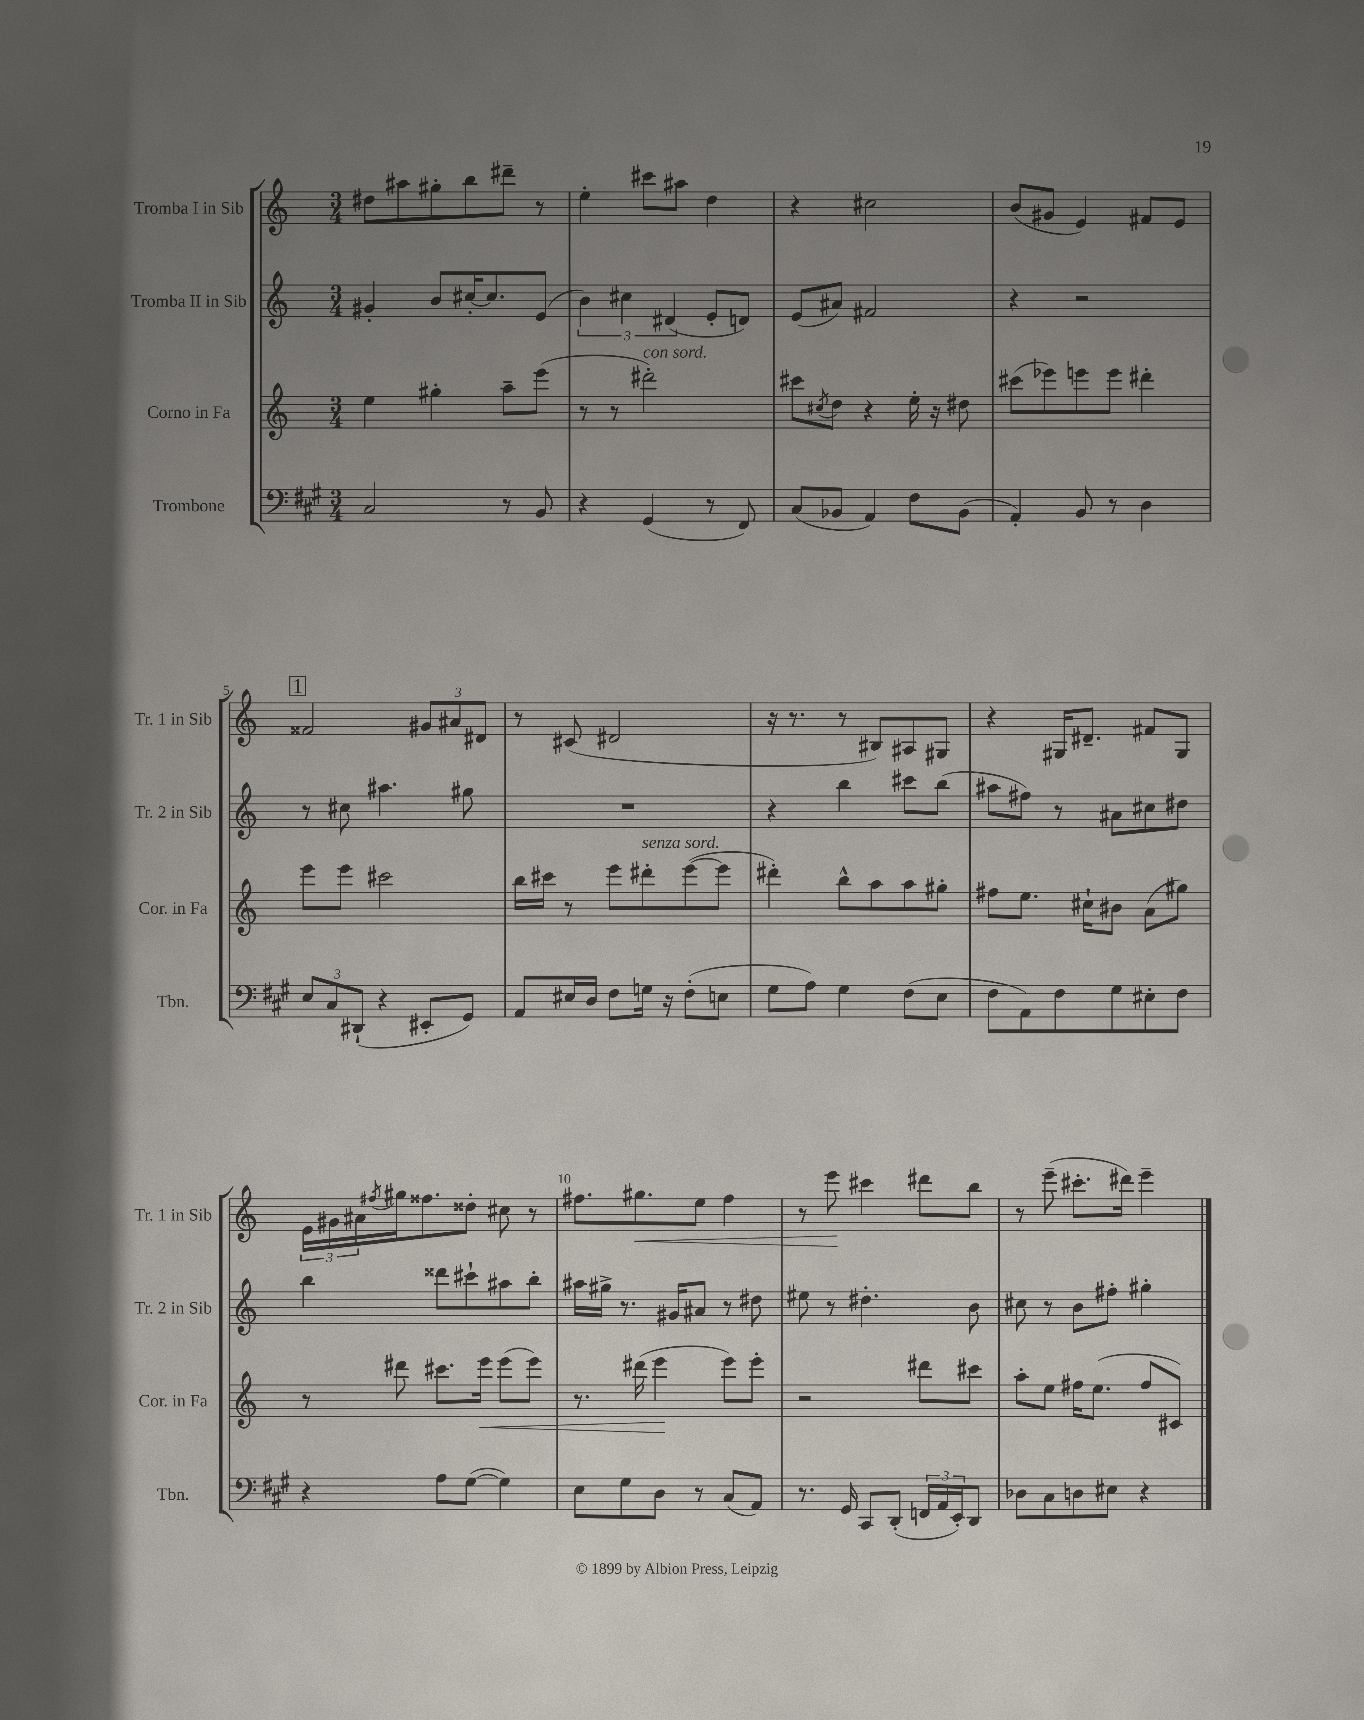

**kern	**kern	**dynam	**kern	**kern	**dynam
*part4	*part3	*part3	*part2	*part1	*part1
*staff4	*staff3	*staff3	*staff2	*staff1	*staff1
*I"Trombone	*I"Corno in Fa	*	*I"Tromba II in Sib	*I"Tromba I in Sib	*
*I'Tbn.	*I'Cor. in Fa	*	*I'Tr. 2 in Sib	*I'Tr. 1 in Sib	*
*clefF4	*clefG2	*	*clefG2	*clefG2	*
*k[f#c#g#]	*k[]	*	*k[]	*k[]	*
*M3/4	*M3/4	*	*M3/4	*M3/4	*
=1	=1	=1	=1	=1	=1
2C#/	4ee\	.	4g#X'/	8dd#X\L	.
.	.	.	.	8aa#X\	.
.	4gg#X'\	.	8b/L	8gg#X'\	.
.	.	.	[16cc#X'/K	8bb\	.
.	.	.	8.cc#/]	.	.
8r	8aa~\L	.	.	8ddd#X~\J	.
8BB/	(8eee\J	.	(8e/J	8r	.
=2	=2	=2	=2	=2	=2
4r	8r	.	6b\)	4ee'\	.
.	8r	.	.	.	.
.	.	.	6cc#X\	.	.
!	!LO:TX:a:i:t=con sord.	!	!	!	!
(4GG#/	2ddd#X'\)	.	.	8ccc#X\L	.
.	.	.	(6d#X/	.	.
.	.	.	.	8aa#X\J	.
8r	.	.	8e'/L	4dd\	.
8FF#/)	.	.	8dn/J)	.	.
=3	=3	=3	=3	=3	=3
(8C#/L	8ccc#X\L	.	(8e/L	4r	.
.	8qcc#X/	.	.	.	.
8BB-X/J	8dd\J	.	8a#X/J)	.	.
4AA/)	4r	.	2f#X/	2cc#X\	.
8F#\L	16ee'\	.	.	.	.
.	16r	.	.	.	.
(8BB-\J	8dd#X\	.	.	.	.
=4	=4	=4	=4	=4	=4
4AA'/)	(8ccc#X\L	.	4r	(8b/L	.
.	8eee-X\)	.	.	8g#X/J	.
8BB/	8eeen\	.	2r	4e/)	.
8r	8eee\J	.	.	.	.
4D\	4ddd#X'\	.	.	8f#X/L	.
.	.	.	.	8e/J	.
!!LO:LB:g=z
!!LO:REH:place=s1:t=1
=5	=5	=5	=5	=5	=5
12E/L	8eee\L	.	8r	2f##X/	.
12C#/	.	.	.	.	.
.	8eee\J	.	8cc#X\	.	.
(12DD#X`/J	.	.	.	.	.
4r	2ccc#X\	.	4.aa#X\	.	.
8EE#X'/L	.	.	.	12g#X/L	.
.	.	.	.	12a#X/	.
8GG#/J)	.	.	8gg#X\	.	.
.	.	.	.	12d#X/J	.
=6	=6	=6	=6	=6	=6
8AA/L	16bb\LL	.	2.r	8r	.
.	16ccc#X\JJ	.	.	.	.
16E#X/L	8r	.	.	(8c#X/	.
16D/JJ	.	.	.	.	.
8F#\L	8eee\L	.	.	2d#X/	.
!	!LO:TX:a:i:t=senza sord.	!	!	!	!
16Gn\Jk	8ddd#X'\	.	.	.	.
16r	.	.	.	.	.
(8F#'\L	([8eee\	.	.	.	.
8En\J	8eee\J]	.	.	.	.
=7	=7	=7	=7	=7	=7
8G#\L	4ddd#X'\)	.	4r	16r	.
.	.	.	.	8.r	.
8A\J)	.	.	.	.	.
4G#\	8bb^^\L	.	4bb\	8r	.
.	8aa\	.	.	8B#X/L)	.
(8F#\L	8aa\	.	8ccc#X\L	8A#X/	.
8E\J	8gg#X'\J	.	(8bb\J	8G#X/J	.
=8	=8	=8	=8	=8	=8
8F#\L	8ff#X\L	.	8aa#X\L	4r	.
8AA\)	8.ee\J	.	8ff#X\J)	.	.
8F#\	.	.	8r	16G#X/KL	.
.	16cc#X`\KL	.	.	8.d#X~/J	.
8G#\	8b#X\J	.	8a#X\L	.	.
8E#X'\	(8a\L	.	8cc#X\	8f#X/L	.
8F#\J	8gg#X\J)	.	8dd#X\J	8G#/J	.
!!LO:LB:g=z
=9	=9	=9	=9	=9	=9
4r	8r	.	4bb\	24e\LL	.
.	.	.	.	24g#X\	.
.	.	.	.	24a#X\	.
.	.	.	.	8qff#X/	.
.	8ddd#X\	.	.	16gg#X\J	.
.	.	.	.	8.ff##X\	.
8A\L	8.ccc#X\L	.	8ddd##X\L	.	.
([8G#\J	.	.	8ccc#X`\	8dd##X'\J	.
!	!	!LO:HP:b	!	!	!
.	16eee\Jk	<	.	.	.
4G#\])	(8eee\L	.	8aa#X\	8cc#X\	.
.	8eee\J)	.	8bb'\J	8r	.
=10	=10	=10	=10	=10	=10
8E\L	8.r	.	16aa#X\LL	8.ff#X\L	.
.	.	.	16gg#X^\JJ	.	.
8G#\	.	.	8.r	.	.
!	!	!	!	!	!LO:HP:b
.	(16ddd#X\	.	.	8.gg#X\	<
8D\J	4eee\	.	.	.	.
.	.	.	16g#X/KL	.	.
8r	.	.	8a#X/J	8ee\J	.
(8C#/L	8eee\L)	[	8r	4ff#\	.
8AA/J)	8eee'\J	.	8dd#X\	.	.
=11	=11	=11	=11	=11	=11
8.r	2r	.	8ee#X\	8r	.
.	.	.	8r	8eee\	.
16GG#/	.	.	.	.	.
8CC#/L	.	.	4.dd#X'\	4ccc#X\	[
(8DD'/J	.	.	.	.	.
24FFn/LL	8ddd#X\L	.	.	8ddd#X\L	.
24AA/	.	.	.	.	.
24EE'/J)	.	.	.	.	.
8DD/J	8ccc#X\J	.	8b\	8bb\J	.
=12	=12	=12	=12	=12	=12
8D-X\L	8aa'\L	.	8cc#X\	8r	.
8C#\	8ee\J	.	8r	(8eee~\	.
8Dn\	16ff#X\KL	.	8b\L	8.ccc#X'\L	.
.	(8.ee\J	.	.	.	.
8E#X\J	.	.	8ff#X'\J	.	.
.	.	.	.	16ddd#X\Jk)	.
4r	8ff#/L	.	4gg#X'\	4eee~\	.
.	8c#X/J)	.	.	.	.
==	==	==	==	==	==
*-	*-	*-	*-	*-	*-
